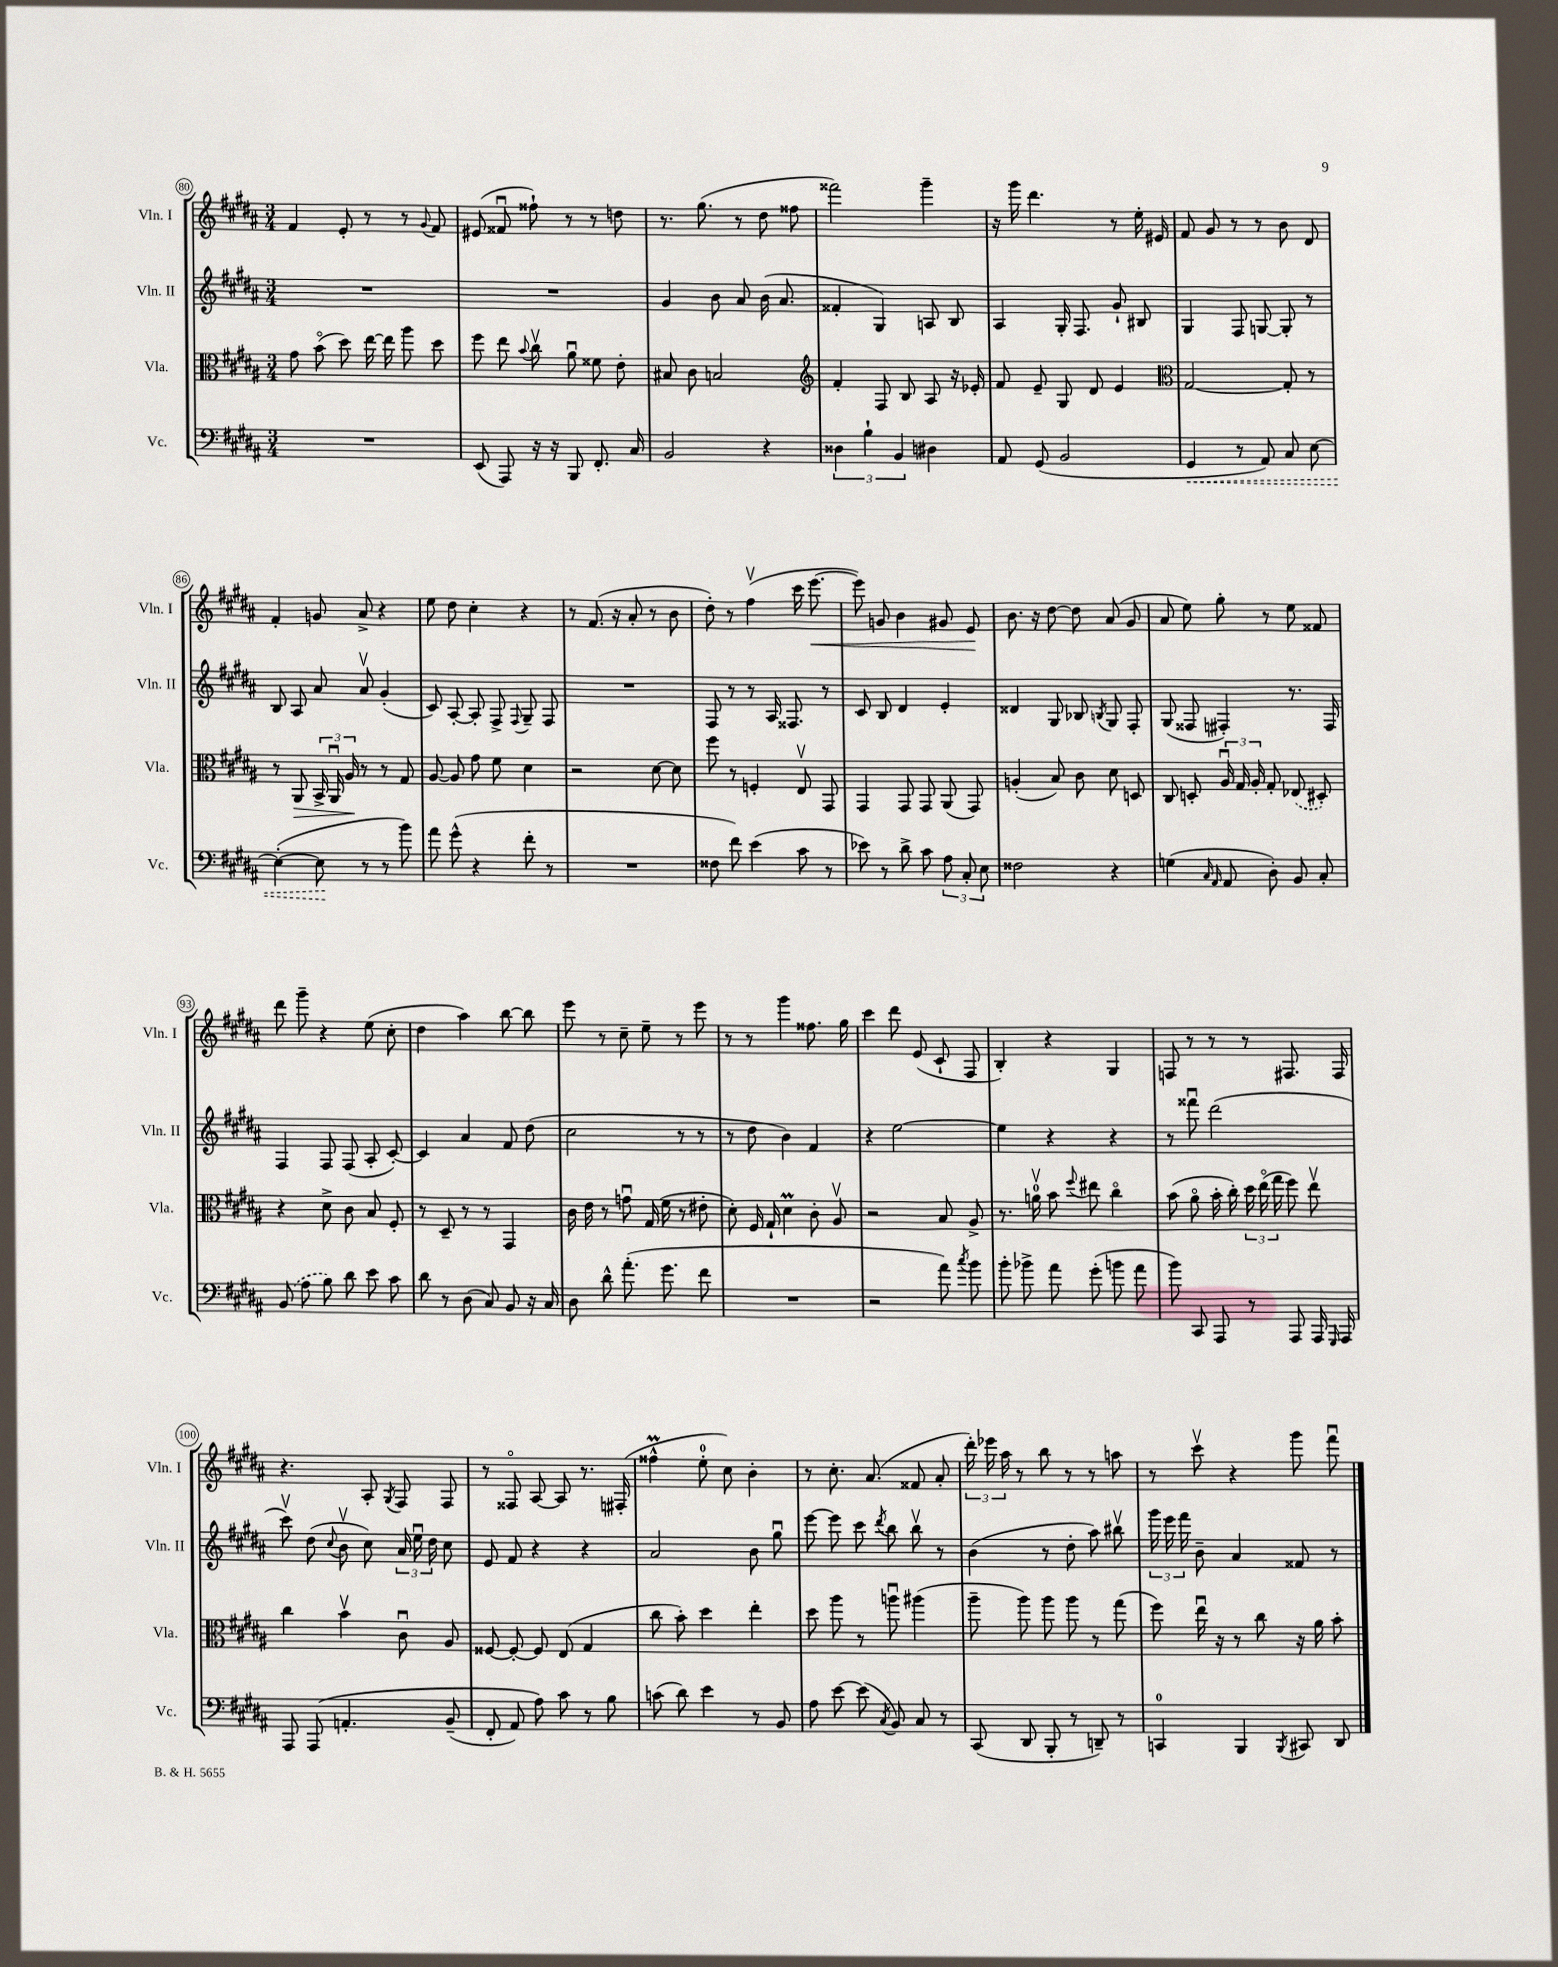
<<
\new StaffGroup <<
\new Staff = "s0" \with { instrumentName = "Vln. I" shortInstrumentName = "Vln. I" } {
    \clef treble \key b \major \numericTimeSignature \time 3/4
    \autoBeamOff fis'4 e'8-. r8 r8 \appoggiatura { gis'8 } fis'8 |
    eis'8( fisis'8\downbow fisis''8-!) r8 r8 d''8 |
    r8. gis''8.( r8 dis''8 fisis''8 |
    fisis'''2) gis'''4-- |
    r16 gis'''16 dis'''4. r8 e''16-. eis'16 |
    fis'8 gis'8 r8 r8 b'8 dis'8 |
    fis'4-. g'8 ais'8-> r4 |
    e''8 dis''8 cis''4-. r4 |
    r8 fis'8.( r16 ais'8-. r8 b'8 |
    dis''8-.) r8 fis''4\upbow( cis'''16 e'''8.~\< |
    e'''8) g'8 b'4 gis'8 e'8\! |
    b'8. r16 dis''8~ dis''8 ais'8( gis'8 |
    ais'8 e''8) gis''8-. r8 e''8 fisis'8 |
    dis'''8 gis'''8-- r4 e''8( cis''8-. |
    dis''4 ais''4) b''8~ b''8 |
    e'''8 r8 cis''8-- e''8-- r8 e'''8 |
    r8 r8 gis'''4 fisis''8. gis''16 |
    cis'''4 dis'''8 e'8( cis'8-! fis8 |
    b4-.) r4 gis4 |
    f8 r8 r8 r8 fis8. fis16 |
    r4. ais8-. \acciaccatura { gis8 } fis8 fis8 |
    r8 fisis8\flageolet ais8~ ais8 r8. fis16-.( |
    fisis''4-^\prall e''8-0-. cis''8) b'4-. |
    r8 cis''8.-. ais'8.( fisis'8 ais'8-. |
    \tuplet 3/2 { dis'''16-.) ees'''16 ais''16 } r8 b''8 r8 r8 a''8 |
    r8 cis'''8\upbow r4 gis'''8 fis'''8\downbow \bar "|." |
}
\new Staff = "s1" \with { instrumentName = "Vln. II" shortInstrumentName = "Vln. II" } {
    \clef treble \key b \major \numericTimeSignature \time 3/4
    \autoBeamOff R2. |
    R2. |
    gis'4 b'8 ais'8 b'16( ais'8. |
    fisis'4-. gis4) a8 b8 |
    ais4 gis16-. fis8. gis'8-! bis8 |
    gis4 fis8 g8~ g8-. r8 |
    b8 ais8 ais'8 ais'8\upbow gis'4-.( |
    cis'8) ais8~-. ais8-. fis8-> \appoggiatura { fis8 } gis8-- fis8 |
    R2. |
    fis8 r8 r8 ais16 fisis8. r8 |
    cis'8 b8 dis'4 e'4-. |
    disis'4 gis8 bes8 \acciaccatura { b8 } gis8 fis8-. |
    gis8( fisis8 fis4-.) r8. fis16 |
    fis4 fis8 fis8( ais8-. cis'8~-.) |
    cis'4 ais'4 fis'8 dis''8( |
    cis''2 r8 r8 |
    r8 dis''8 b'4) fis'4 |
    r4 e''2~ |
    e''4 r4 r4 |
    r8 fisis'''8\downbow dis'''2( |
    cis'''8\upbow) dis''8( \appoggiatura { cis''8 } b'8\upbow cis''8) \tuplet 3/2 { ais'16 e''16\downbow dis''16 } cis''8 |
    e'8 fis'8 r4 r4 |
    ais'2 b'8 gis''8\downbow |
    e'''8~ e'''8 cis'''8 \acciaccatura { dis'''8 } b''8 b''8\upbow r8 |
    b'4( r8 dis''8-. ais''8) bis''8\upbow |
    \tuplet 3/2 { gis'''16 e'''16 fis'''16 } b'8-- ais'4 fisis'8 r8 \bar "|." |
}
\new Staff = "s2" \with { instrumentName = "Vla." shortInstrumentName = "Vla." } {
    \clef alto \key b \major \numericTimeSignature \time 3/4
    \autoBeamOff gis'8 b'8\flageolet( dis''8) e''16~ e''16 ais''8 dis''8 |
    fis''8 e''8 \appoggiatura { b'8 } cis''8\upbow ais'8\downbow fisis'8 e'8-. |
    bis8 cis'8 b2 |
    \clef treble fis'4-. fis8 b8 ais8 r16 ees'16-. |
    fis'8 e'8-- gis8 dis'8 e'4 |
    \clef alto gis2~ gis8-. r8 |
    r8 ais,8\> \tuplet 3/2 { b,16-> ais,16\downbow ais16\! } r8 r8 gis8 |
    ais8~ ais8 gis'8 fis'8 dis'4 |
    r2 dis'8~ dis'8 |
    fis''8 r8 f4-. e8\upbow gis,8 |
    gis,4 gis,8 gis,8 ais,8( gis,8) |
    a4-.( b8) cis'8 dis'8 d8 |
    cis8 d8-. \tuplet 3/2 { ais16\downbow gis16 ais16-. } gis8-. \once \slurDashed ees8( dis8-.) |
    r4 dis'8-> cis'8 b8 fis8-. |
    r8 dis8-- r8 r8 gis,4 |
    cis'16 e'16 r8 g'8\downbow gis16( fis'16 r8 eis'8-. |
    dis'8-.) fis16 gis16-! dis'4\prall cis'8-. ais8\upbow |
    r2 b8 ais8-> |
    r8. a'16-0\upbow b'8 \appoggiatura { fis''8 } eis''8 cis''4\flageolet |
    b'8( ais'8\flageolet b'16-. cis''16-.) \tuplet 3/2 { dis''16 e''16\flageolet( gis''16 } fis''8) e''8\upbow |
    cis''4 b'4\upbow cis'8\downbow ais8 |
    fisis8~ fisis8~-. fisis8 e8( gis4 |
    cis''8 b'8-.) dis''4 e''4-. |
    dis''8 ais''8 r8 a''8\downbow ais''4( |
    ais''8-- ais''8) ais''8 ais''8 r8 gis''8( |
    fis''8) e''16\downbow r16 r8 cis''8 r16 ais'16 b'8-. \bar "|." |
}
\new Staff = "s3" \with { instrumentName = "Vc." shortInstrumentName = "Vc." } {
    \clef bass \key b \major \numericTimeSignature \time 3/4
    \autoBeamOff R2. |
    e,8( ais,,8) r16 r16 b,,8 fis,8.-. cis16 |
    b,2 r4 |
    \tuplet 3/2 { disis4 b4-! b,4 } dis4 |
    ais,8 gis,8( b,2 |
    \once \override Hairpin.style = #'dashed-line gis,4\< r8 ais,8) cis8 e8~ |
    e4~-.( e8\! r8 r8 b'8) |
    ais'8 gis'8-^( r4 fis'8-. r8 |
    R2. |
    fisis8 fis'8) e'4( cis'8 r8 |
    ees'8) r8 dis'8-> cis'8 \tuplet 3/2 { ais8 cis8-. e8 } |
    fisis2 r4 |
    g4( \grace { cis16 ais,16 } ais,8 dis8-.) b,8 cis8-. |
    \once \slurDashed b,8( ais8 b8) dis'8 e'8 cis'8 |
    dis'8 r8 dis8( cis8) b,8 r16 cis16 |
    dis8 dis'8-^ ais'8.-.( gis'8. fis'8 |
    R2. |
    r2 ais'8) \acciaccatura { cis''8 } b'8 |
    b'8-. bes'8-> ais'8 gis'8-.( b'8 ais'8 |
    b'8) cis,8 ais,,8 r8 ais,,8 ais,,16 \grace { gis,,16 } ais,,16 |
    ais,,8 ais,,8\( a,4.-. b,8--( |
    fis,8-. ais,8) ais8\) cis'8 r8 b8 |
    c'8( dis'8) e'4 r8 b,8 |
    ais8 e'8~ e'8( \acciaccatura { cis8 } b,8) cis8 r8 |
    cis,8( dis,8 b,,8-. r8 d,8--) r8 |
    c,4-0 b,,4 \acciaccatura { b,,8 } cis,8 dis,8 \bar "|." |
}
>>
>>
\layout { \context { \Score currentBarNumber = #80 \override BarNumber.stencil = #(make-stencil-circler 0.1 0.3 ly:text-interface::print) } }
